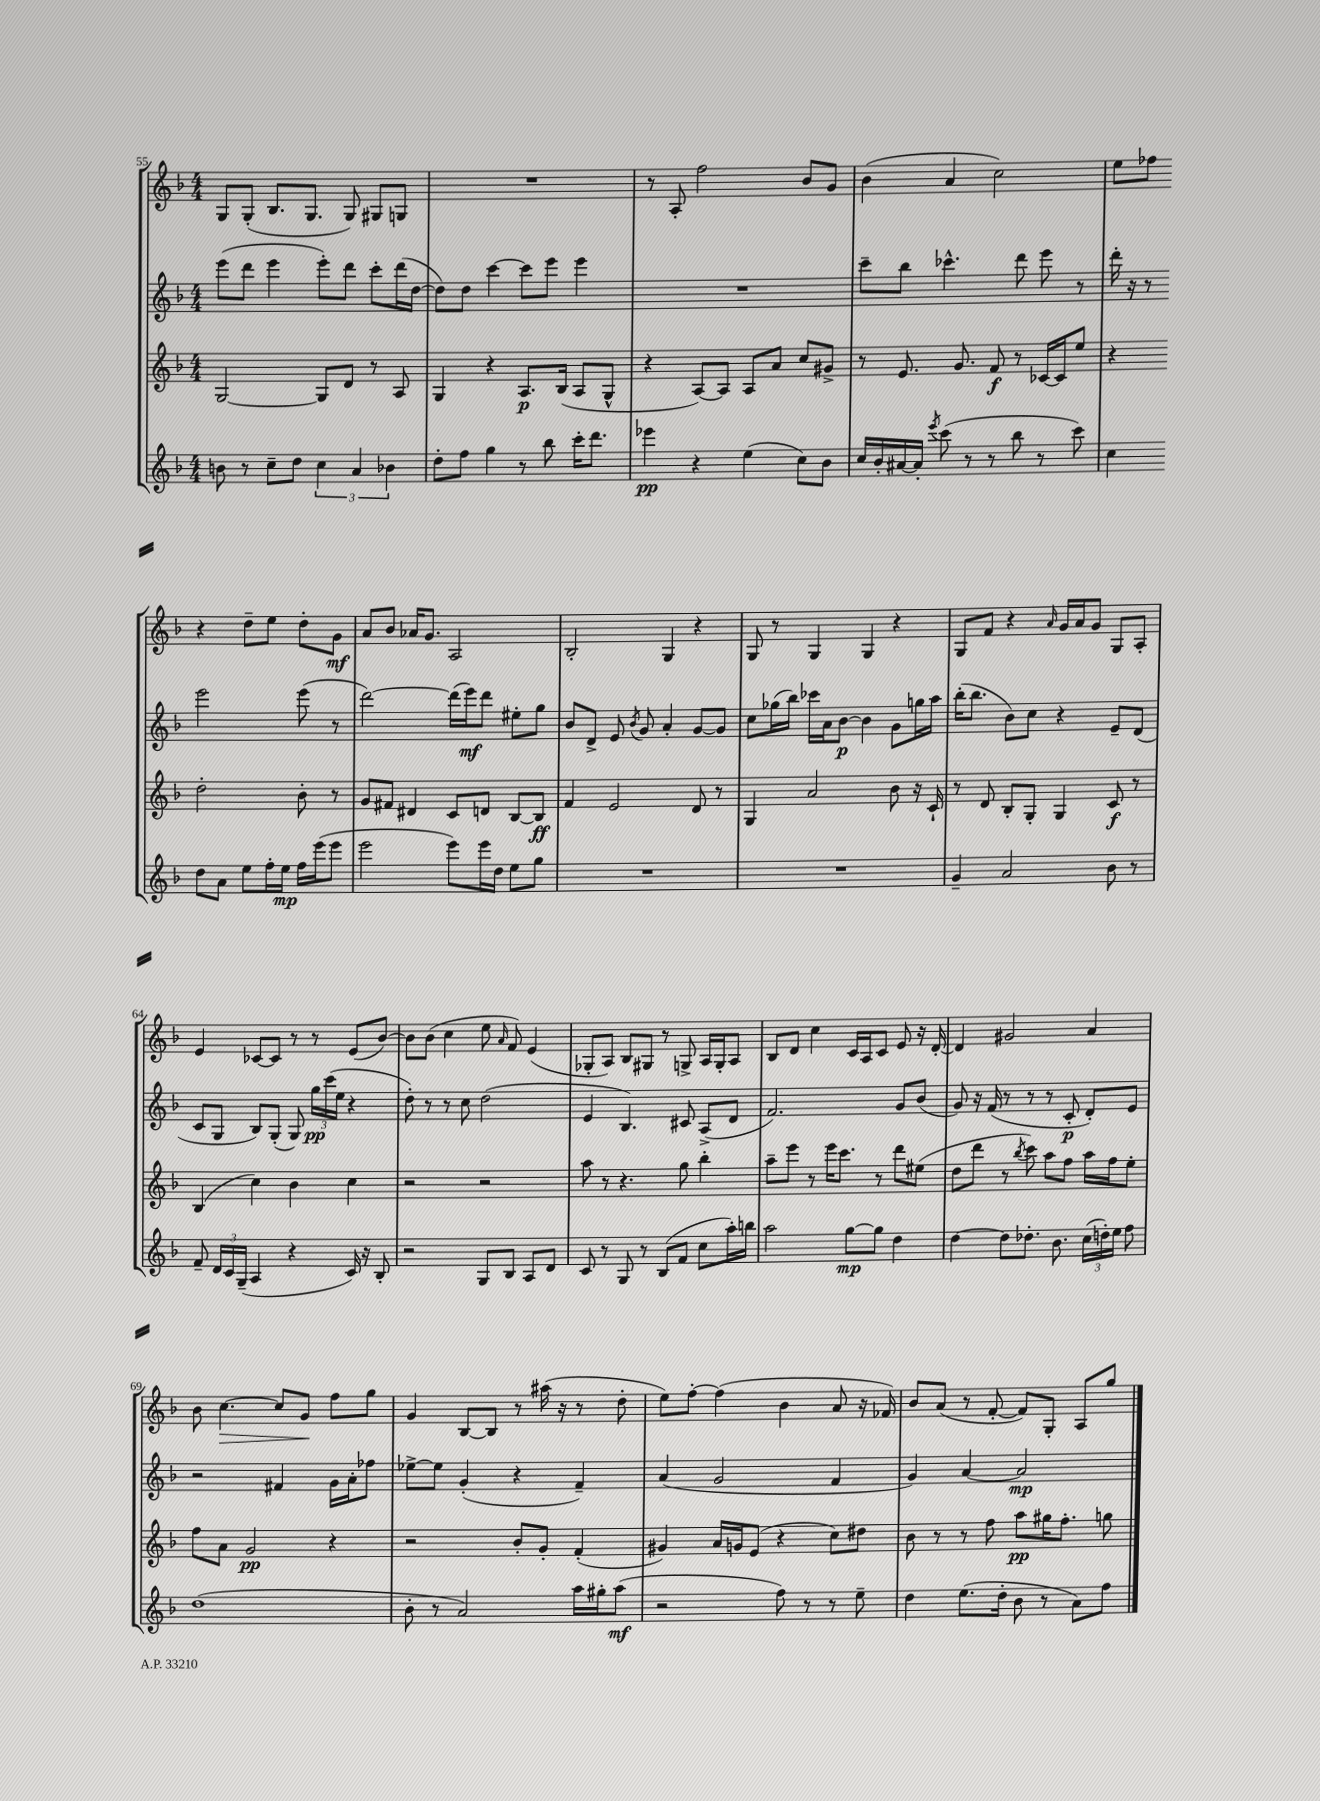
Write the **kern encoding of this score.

**kern	**dynam	**kern	**dynam	**kern	**dynam	**kern	**dynam
*part4	*part4	*part3	*part3	*part2	*part2	*part1	*part1
*staff4	*staff4	*staff3	*staff3	*staff2	*staff2	*staff1	*staff1
*clefG2	*	*clefG2	*	*clefG2	*	*clefG2	*
*k[b-]	*	*k[b-]	*	*k[b-]	*	*k[b-]	*
*M4/4	*	*M4/4	*	*M4/4	*	*M4/4	*
=55	=55	=55	=55	=55	=55	=55	=55
8bn\	.	[2G/	.	(8eee\L	.	8G/L	.
8r	.	.	.	8ddd\J	.	(8G'/J	.
8cc~\L	.	.	.	4eee\	.	8.B-/L	.
8dd\J	.	.	.	.	.	.	.
.	.	.	.	.	.	8.G/J	.
6cc\	.	8G/L]	.	8eee'\L)	.	.	.
.	.	8d/J	.	8ddd\J	.	8G/)	.
6a/	.	.	.	.	.	.	.
.	.	8r	.	8ccc'\L	.	8G#X/L	.
6b-X\	.	.	.	.	.	.	.
.	.	8A/	.	(16ddd\L	.	8Gn/J	.
.	.	.	.	[16dd\JJ	.	.	.
=56	=56	=56	=56	=56	=56	=56	=56
8dd'\L	.	4G/	.	8dd\L])	.	1r	.
8ff\J	.	.	.	8dd\J	.	.	.
4gg\	.	4r	.	[4ccc\	.	.	.
8r	.	8.A/L	p	8ccc\L]	.	.	.
8bb-\	.	.	.	8eee\J	.	.	.
.	.	(16B-/Jk	.	.	.	.	.
16ccc'\KL	.	8A/L	.	4eee\	.	.	.
8.ddd\J	.	.	.	.	.	.	.
.	.	8G^^/J	.	.	.	.	.
=57	=57	=57	=57	=57	=57	=57	=57
4eee-X\	pp	4r	.	1r	.	8r	.
.	.	.	.	.	.	8A'/	.
4r	.	[8A/L)	.	.	.	2ff\	.
.	.	8A/J]	.	.	.	.	.
(4ee\	.	8A/L	.	.	.	.	.
.	.	8a/J	.	.	.	.	.
8cc\L)	.	8cc/L	.	.	.	8b-/L	.
8b-\J	.	8g#X^/J	.	.	.	8g/J	.
=58	=58	=58	=58	=58	=58	=58	=58
16cc/LL	.	8r	.	8ccc~\L	.	(4b-\	.
16b-'/	.	.	.	.	.	.	.
[16a#X/	.	8.e/	.	8bb-\J	.	.	.
16a#'/JJ]	.	.	.	.	.	.	.
8qeee/	.	.	.	.	.	.	.
(8ccc\	.	.	.	4.ccc-X^^\	.	4a/	.
.	.	8.g/	.	.	.	.	.
8r	.	.	.	.	.	.	.
8r	.	8f/	f	.	.	2cc\)	.
8bb-\	.	8r	.	8ddd\	.	.	.
8r	.	[16c-X/LL	.	8eee\	.	.	.
.	.	16c-/J]	.	.	.	.	.
8ccc\)	.	8ee/J	.	8r	.	.	.
=59	=59	=59	=59	=59	=59	=59	=59
4cc\	.	4r	.	16ddd'\	.	8ee\L	.
.	.	.	.	16r	.	.	.
.	.	.	.	8r	.	8ff-X\J	.
8dd\L	.	2dd'\	.	2eee\	.	4r	.
8a\J	.	.	.	.	.	.	.
8ee\L	.	.	.	.	.	8dd~\L	.
16ff'\L	.	.	.	.	.	8ee\J	.
16ee\JJ	mp	.	.	.	.	.	.
16ff\LL	.	8b-'\	.	(8eee\	.	8dd'\L	.
(16eee\J	.	.	.	.	.	.	.
8eee\J	.	8r	.	8r	.	8g\J	mf
!!LO:LB:g=z
=60	=60	=60	=60	=60	=60	=60	=60
2eee\	.	8g/L	.	[2ddd\)	.	8a/L	.
.	.	8f#X/J	.	.	.	8b-/J	.
.	.	4d#X/	.	.	.	16a-X/KL	.
.	.	.	.	.	.	8.g/J	.
8eee\L)	.	8c/L	.	(16ddd\LL]	.	2A/	.
.	.	.	.	16eee\J)	mf	.	.
16eee\L	.	8dn/J	.	8ddd\J	.	.	.
16dd\JJ	.	.	.	.	.	.	.
8ee\L	.	[8B-/L	.	8ee#X'\L	.	.	.
8gg\J	.	8B-/J]	ff	8gg\J	.	.	.
=61	=61	=61	=61	=61	=61	=61	=61
1r	.	4f/	.	8b-/L	.	2B-'/	.
.	.	.	.	8d^/J	.	.	.
.	.	2e/	.	8e/	.	.	.
.	.	.	.	8qb-/	.	.	.
.	.	.	.	8g/	.	.	.
.	.	.	.	4a'/	.	4G/	.
.	.	8d/	.	[8g/L	.	4r	.
.	.	8r	.	8g/J]	.	.	.
=62	=62	=62	=62	=62	=62	=62	=62
1r	.	4G/	.	8cc\L	.	8G/	.
.	.	.	.	(16gg-X\L	.	8r	.
.	.	.	.	16bb-\JJ)	.	.	.
.	.	2a/	.	16ccc-X\LL	.	4G/	.
.	.	.	.	16a\J	.	.	.
.	.	.	.	[8b-\J	p	.	.
.	.	.	.	4b-\]	.	4G/	.
.	.	8b-\	.	8g\L	.	4r	.
.	.	16r	.	16ggn\L	.	.	.
.	.	16c`/	.	16aa\JJ	.	.	.
=63	=63	=63	=63	=63	=63	=63	=63
4g~/	.	8r	.	(16bb-'\KL	.	8G/L	.
.	.	.	.	8.bb-\J	.	.	.
.	.	8d/	.	.	.	8f/J	.
2a/	.	8B-'/L	.	8b-\L)	.	4r	.
.	.	8G'/J	.	8cc\J	.	.	.
.	.	.	.	.	.	16qqa/	.
.	.	4G/	.	4r	.	16g/LL	.
.	.	.	.	.	.	16a/J	.
.	.	.	.	.	.	8g/J	.
8b-\	.	8c/	f	8e~/L	.	8G/L	.
8r	.	8r	.	(8d/J	.	8A'/J	.
!!LO:LB:g=z
=64	=64	=64	=64	=64	=64	=64	=64
8f~/	.	(4B-/	.	8c/L	.	4e/	.
24d/LL	.	.	.	8G/J	.	.	.
24c/	.	.	.	.	.	.	.
(24G~/JJ	.	.	.	.	.	.	.
4A/	.	4cc\)	.	8B-/L)	.	[8c-X/L	.
.	.	.	.	(8G'/J	.	8c-/J]	.
4r	.	4b-\	.	8G/)	.	8r	.
.	.	.	.	24gg\LL	pp	8r	.
.	.	.	.	(24ccc\	.	.	.
.	.	.	.	24ee\JJ	.	.	.
16c/)	.	4cc\	.	4r	.	(8e/L	.
16r	.	.	.	.	.	.	.
8B-'/	.	.	.	.	.	[8b-/J)	.
=65	=65	=65	=65	=65	=65	=65	=65
2r	.	2r	.	8dd'\)	.	8b-\L]	.
.	.	.	.	8r	.	(8b-\J	.
.	.	.	.	8r	.	4cc\	.
.	.	.	.	8cc\	.	.	.
8G/L	.	2r	.	(2dd\	.	8ee\	.
.	.	.	.	.	.	16qqa/	.
8B-/J	.	.	.	.	.	8f/)	.
8A/L	.	.	.	.	.	(4e/	.
8d/J	.	.	.	.	.	.	.
=66	=66	=66	=66	=66	=66	=66	=66
8c/	.	8aa\	.	4e/	.	8G-X'/L	.
8r	.	8r	.	.	.	8A/J)	.
8G/	.	4.r	.	4.B-/)	.	8B-/L	.
8r	.	.	.	.	.	8G#X/J	.
(8B-/L	.	.	.	.	.	8r	.
8f/J	.	8gg\	.	8c#X/	.	8Gn^/	.
8cc\L	.	4bb-'\	.	(8A^/L	.	16A/LL	.
.	.	.	.	.	.	16G'/J	.
16aa'\L)	.	.	.	8d/J	.	8A/J	.
16bbn\JJ	.	.	.	.	.	.	.
=67	=67	=67	=67	=67	=67	=67	=67
2aa\	.	8aa~\L	.	2.f/)	.	8B-/L	.
.	.	8eee\J	.	.	.	8d/J	.
.	.	8r	.	.	.	4cc\	.
.	.	16eee\KL	.	.	.	.	.
.	.	8.ccc\J	.	.	.	.	.
[8gg\L	mp	.	.	.	.	16c/LL	.
.	.	.	.	.	.	16A/J	.
8gg\J]	.	8r	.	.	.	8c/J	.
4dd\	.	8ddd\L	.	8g/L	.	8e/	.
.	.	(8ee#X\J	.	(8b-/J	.	16r	.
.	.	.	.	.	.	[16d'/	.
=68	=68	=68	=68	=68	=68	=68	=68
[4dd\	.	8dd\L	.	8g/)	.	4d/]	.
.	.	8ddd\J	.	16r	.	.	.
.	.	.	.	(16f/	.	.	.
8dd\L]	.	8r	.	8r	.	2g#X/	.
.	.	8qbb-/	.	.	.	.	.
8.dd-X'\J	.	8ccc\)	.	8r	.	.	.
.	.	8aa\L	.	8r	.	.	.
8.b-\	.	.	.	.	.	.	.
.	.	8ff\J	.	8c'/	p	.	.
(24cc\LL	.	16aa\LL	.	8d'/L)	.	4a/	.
24ddn'\)	.	.	.	.	.	.	.
.	.	16ff\J	.	.	.	.	.
24ee\JJ	.	.	.	.	.	.	.
8ff\	.	8ee'\J	.	8e/J	.	.	.
!!LO:LB:g=z
=69	=69	=69	=69	=69	=69	=69	=69
(1dd	.	8ff\L	.	2r	.	8b-\	.
!	!	!	!	!	!	!	!LO:HP:b
.	.	8a\J	.	.	.	[4.cc\	>
.	.	2g/	pp	.	.	.	.
.	.	.	.	4f#X/	.	8cc/L]	.
.	.	.	.	.	.	8g/J	.
.	.	4r	.	16g\LL	.	8ff\L	]
.	.	.	.	16a'\J	.	.	.
.	.	.	.	8ff-X\J	.	8gg\J	.
=70	=70	=70	=70	=70	=70	=70	=70
8b-'\	.	2r	.	[8ee-X^\L	.	4g/	.
8r	.	.	.	8ee-\J]	.	.	.
2a/)	.	.	.	(4g'/	.	[8B-/L	.
.	.	.	.	.	.	8B-/J]	.
.	.	8b-'/L	.	4r	.	8r	.
.	.	8g'/J	.	.	.	(16aa#X\	.
.	.	.	.	.	.	16r	.
16aa\LL	.	(4f'/	.	4f~/)	.	8r	.
16gg#X'\J	.	.	.	.	.	.	.
(8aa\J	mf	.	.	.	.	8dd'\	.
=71	=71	=71	=71	=71	=71	=71	=71
2r	.	4g#X/)	.	(4a/	.	8ee\L)	.
.	.	.	.	.	.	[8ff'\J	.
.	.	16a/LL	.	2g/	.	(4ff\]	.
.	.	16gn/J	.	.	.	.	.
.	.	(8e/J	.	.	.	.	.
8ff\)	.	4r	.	.	.	4b-\	.
8r	.	.	.	.	.	.	.
8r	.	8cc\L)	.	4f/	.	8a/	.
8ee~\	.	8dd#X\J	.	.	.	16r	.
.	.	.	.	.	.	16f-X/)	.
=72	=72	=72	=72	=72	=72	=72	=72
4dd\	.	8b-\	.	4g/)	.	8b-/L	.
.	.	8r	.	.	.	(8a/J	.
(8.ee\L	.	8r	.	[4a/	.	8r	.
.	.	8ff\	.	.	.	[8f'/	.
16dd'\Jk	.	.	.	.	.	.	.
8b-\	.	8aa\L	pp	2a/]	mp	8f/L])	.
8r	.	16gg#X\K	.	.	.	8G'/J	.
.	.	8.ff'\J	.	.	.	.	.
8a\L)	.	.	.	.	.	8A/L	.
8ff\J	.	8ggn\	.	.	.	8gg/J	.
==	==	==	==	==	==	==	==
*-	*-	*-	*-	*-	*-	*-	*-
